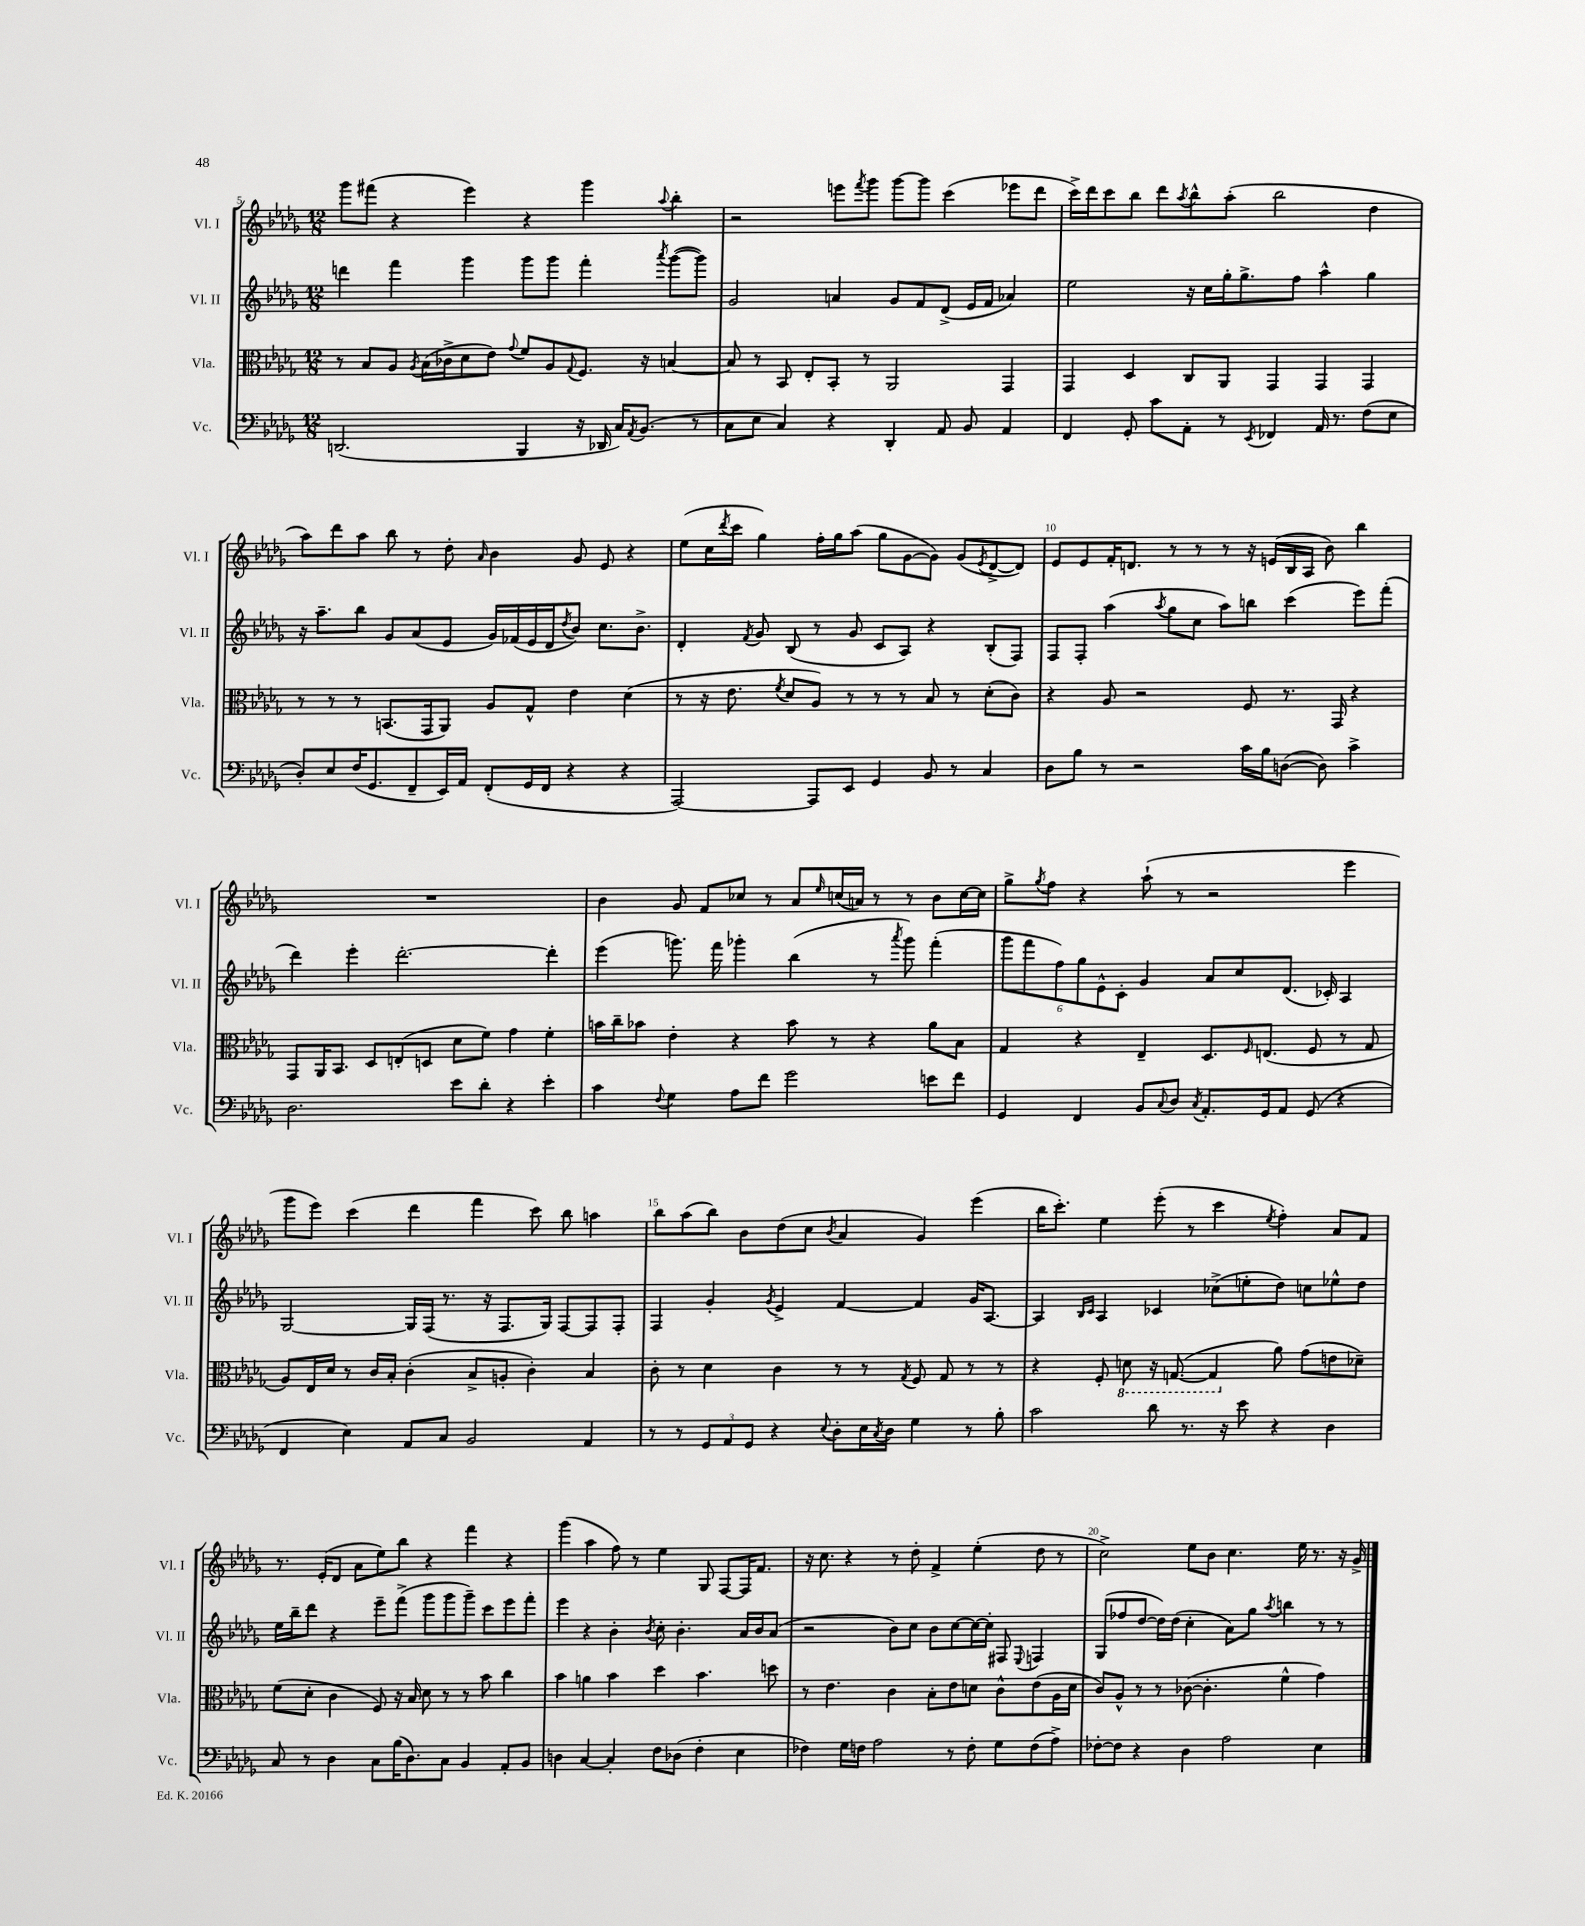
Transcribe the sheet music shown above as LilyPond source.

<<
\new StaffGroup <<
\new Staff = "s0" \with { instrumentName = "Vl. I" shortInstrumentName = "Vl. I" } {
    \clef treble \key des \major \numericTimeSignature \time 12/8
    ges'''8 fis'''8( r4 ees'''4) r4 ges'''4 \appoggiatura { aes''8 } bes''4-. |
    r2 e'''8 \acciaccatura { f'''8 } ges'''8 ges'''8~ ges'''8 c'''4( ees'''8 des'''8 |
    c'''16->) des'''16 c'''8 bes''8 des'''8 \acciaccatura { aes''8 } bes''8-^ aes''8-.( bes''2 des''4 |
    aes''8) des'''8 aes''8 bes''8 r8 des''8-. \grace { aes'16 } bes'4 ges'8 ees'8 r4 |
    ees''8( c''16 \acciaccatura { des'''8 } c'''16 ges''4) f''16-. ges''16 aes''8( ges''8 ges'8~ ges'8) ges'8( \acciaccatura { ees'8 } des'8~-> des'8) |
    ees'8 ees'8 f'16-. d'8. r8 r8 r8 r16 e'16( bes16 aes16 bes'8) bes''4 |
    R1. |
    bes'4 ges'8 f'8 ces''8 r8 aes'8 \grace { ees''16 } c''16( a'16) r8 r8 bes'8 c''16~ c''16 |
    ges''8-> \acciaccatura { ges''8 } f''8 r4 aes''8-!( r8 r2 ees'''4 |
    ges'''8 ees'''8) c'''4( des'''4 f'''4 c'''8) bes''8 a''4 |
    bes''8 aes''8( bes''8) bes'8 des''8( c''8 \acciaccatura { bes'8 } aes'4 ges'4) ees'''4( |
    bes''16 c'''8.-.) ees''4 ees'''8-.( r8 c'''4 \acciaccatura { ees''8 } f''4-.) aes'8 f'8 |
    r8. ees'16-.( des'8 aes'8 ees''8) bes''8 r4 f'''4 r4 |
    ges'''4( aes''4 f''8) r8 ees''4 ges8 f8~ f16 f'8. |
    r16 c''8. r4 r8 des''8-. f'4-> ees''4-.( des''8 r8 |
    c''2->) ees''8 bes'8 c''4. ees''16 r8. r16 ges'16-> \bar "|." |
}
\new Staff = "s1" \with { instrumentName = "Vl. II" shortInstrumentName = "Vl. II" } {
    \clef treble \key des \major \numericTimeSignature \time 12/8
    d'''4 f'''4 ges'''4 ges'''8 ges'''8 f'''4-. \acciaccatura { aes'''8 } ges'''8~( ges'''8) |
    ges'2 a'4 ges'8 f'8 des'8->( ees'16 f'16 aes'4) |
    ees''2 r16 c''16 ges''16-. ges''8.-> f''8 aes''4-^ ges''4 |
    r16 aes''8.-- bes''8 ges'8 aes'8( ees'8 ges'16) fes'16( ees'16 des'16 \acciaccatura { des''8 } bes'8) c''8. bes'8.-> |
    des'4-. \acciaccatura { f'8 } ges'8 bes8( r8 ges'8 c'8 aes8) r4 bes8-.( f8) |
    f8 f8-. aes''4( \acciaccatura { aes''8 } ges''8 c''8 aes''8) b''8 c'''4( ees'''8) f'''8-.( |
    des'''4) ees'''4-. des'''2.~-. des'''4-. |
    ees'''4( g'''8.) f'''16 ges'''4-. bes''4( r8 \acciaccatura { aes'''8 } ges'''8) f'''4-.( |
    \tuplet 6/4 { ges'''8 f'''8 f''8) ges''8 ees'8-^ c'8-. } ges'4 aes'8 c''8 des'8.( ces'16-.) aes4 |
    ges2~ ges16 f16( r8. r16 f8. ges16) f8~ f8 f8-. |
    f4 ges'4-. \acciaccatura { ges'8 } ees'4-> f'4~ f'4 ges'16 aes8.~ |
    aes4 \grace { bes16 c'16 } aes4 ces'4 ces''8->( e''8-. des''8) c''8 ees''8-^ des''8 |
    ees''16 bes''16-- des'''8 r4 ees'''8-- f'''8->( ges'''8 ges'''8 ges'''8--) c'''8 ees'''8 f'''8-. |
    ees'''4 r4 bes'4-. \acciaccatura { bes'8 } c''8-. bes'4.-. aes'16 bes'16 aes'8( |
    r2 bes'8) c''8 bes'8 c''8~ c''16~ c''16-. fis8 \appoggiatura { ees8 } f4 |
    ges8( fes''8 des''8~ des''16) des''16( c''4-. aes'8) ges''8 \acciaccatura { aes''8 } b''4 r8 r8 \bar "|." |
}
\new Staff = "s2" \with { instrumentName = "Vla." shortInstrumentName = "Vla." } {
    \clef alto \key des \major \numericTimeSignature \time 12/8
    r8 bes8 aes8 \acciaccatura { aes8 } bes16( ces'16-> des'8 ees'8) \appoggiatura { ges'8 } f'8 aes8 \appoggiatura { ges8 } f8. r16 b4~ |
    b8 r8 bes,8 ees8-. bes,8-. r8 aes,2 ges,4 |
    ges,4 des4 c8 aes,8 ges,4 ges,4 ges,4 |
    r8 r8 r8 b,8.( ges,16 aes,8) aes8 ges8-^ ees'4 des'4( |
    r8 r16 ees'8. \acciaccatura { f'8 } des'8 aes8) r8 r8 r8 bes8 r8 des'8-.( c'8) |
    r4 aes8 r2 f8 r8. ges,16 r4 |
    ges,8 aes,16 bes,8. des8 e8-.( d8 des'8 f'8) ges'4 f'4-. |
    b'16 c''16-- bes'8 ees'4-. r4 bes'8 r8 r4 aes'8 bes8 |
    ges4 r4 ees4-- des8. \grace { f16 } e8.( f8 r8 ges8 |
    aes8) ees16 des'16 r8 c'16 bes16-. c'4-.( bes8-> a8-. c'4-.) bes4 |
    c'8-. r8 des'4 c'4 r8 r8 \acciaccatura { ges8 } f8 ges8 r8 r8 |
    r4 f8-. \ottava #-1 d8 r16 g,8.~( g,4 \ottava #0 aes'8) ges'8( e'8 des'!8--) |
    f'8( des'8-. c'4 f8) r16 bes16 des'8 r8 r8 bes'8 c''4 |
    bes'4 a'4 bes'4 des''4 bes'4. d''8 |
    r8 ees'4. c'4 bes8-. ees'8 d'8 c'8-^ ees'8( aes16 d'16 |
    c'8) aes8-^ r8 r8 ces'8~( ces'4.-. f'4-^ ges'4) \bar "|." |
}
\new Staff = "s3" \with { instrumentName = "Vc." shortInstrumentName = "Vc." } {
    \clef bass \key des \major \numericTimeSignature \time 12/8
    d,2.( bes,,4 r16 des,16 c16) \acciaccatura { aes,8 } bes,8.( r8 |
    c8 ees8 c4) r4 des,4-. aes,8 bes,8 aes,4 |
    f,4 ges,8-. c'8 aes,8-. r8 \acciaccatura { ees,8 } fes,4 aes,16 r8. f8( ees8 |
    des8-.) ees8 f16( ges,8. f,8-- ees,16) aes,16 f,8-.( ges,16 f,16 r4 r4 |
    aes,,2~) aes,,8 ees,8 ges,4 bes,8 r8 c4 |
    des8 bes8 r8 r2 c'16 bes16 d8~( d8) c'4-> |
    des2. ees'8 des'8-. r4 ees'4-. |
    c'4 \appoggiatura { f8 } ges4 aes8 f'8 ges'2 e'8 f'8 |
    ges,4 f,4 bes,8 \appoggiatura { c8 } des8 \acciaccatura { c8 } aes,8.-. ges,16 aes,8 ges,8( r4 |
    f,4 ees4) aes,8 c8 bes,2 aes,4 |
    r8 r8 \tuplet 3/2 { ges,8 aes,8 ges,8 } r4 \appoggiatura { ees8 } des8-. ees16 \acciaccatura { c8 } des16 ges4 r8 bes8-. |
    c'2 des'8 r8. r16 ees'8 r4 des4 |
    c8 r8 des4 c8 bes16( des8.) c8 bes,4 aes,8-. bes,8 |
    d4 c4~ c4-. f8 des8( f4-. ees4 |
    fes4) ges16 f16 aes2 r8 f8-. ges8 f8( aes8->) |
    fes8~-. fes8 r4 des4 aes2 ees4 \bar "|." |
}
>>
>>
\layout { \context { \Score currentBarNumber = #5 \override BarNumber.break-visibility = ##(#f #t #t) barNumberVisibility = #(every-nth-bar-number-visible 5) } }
